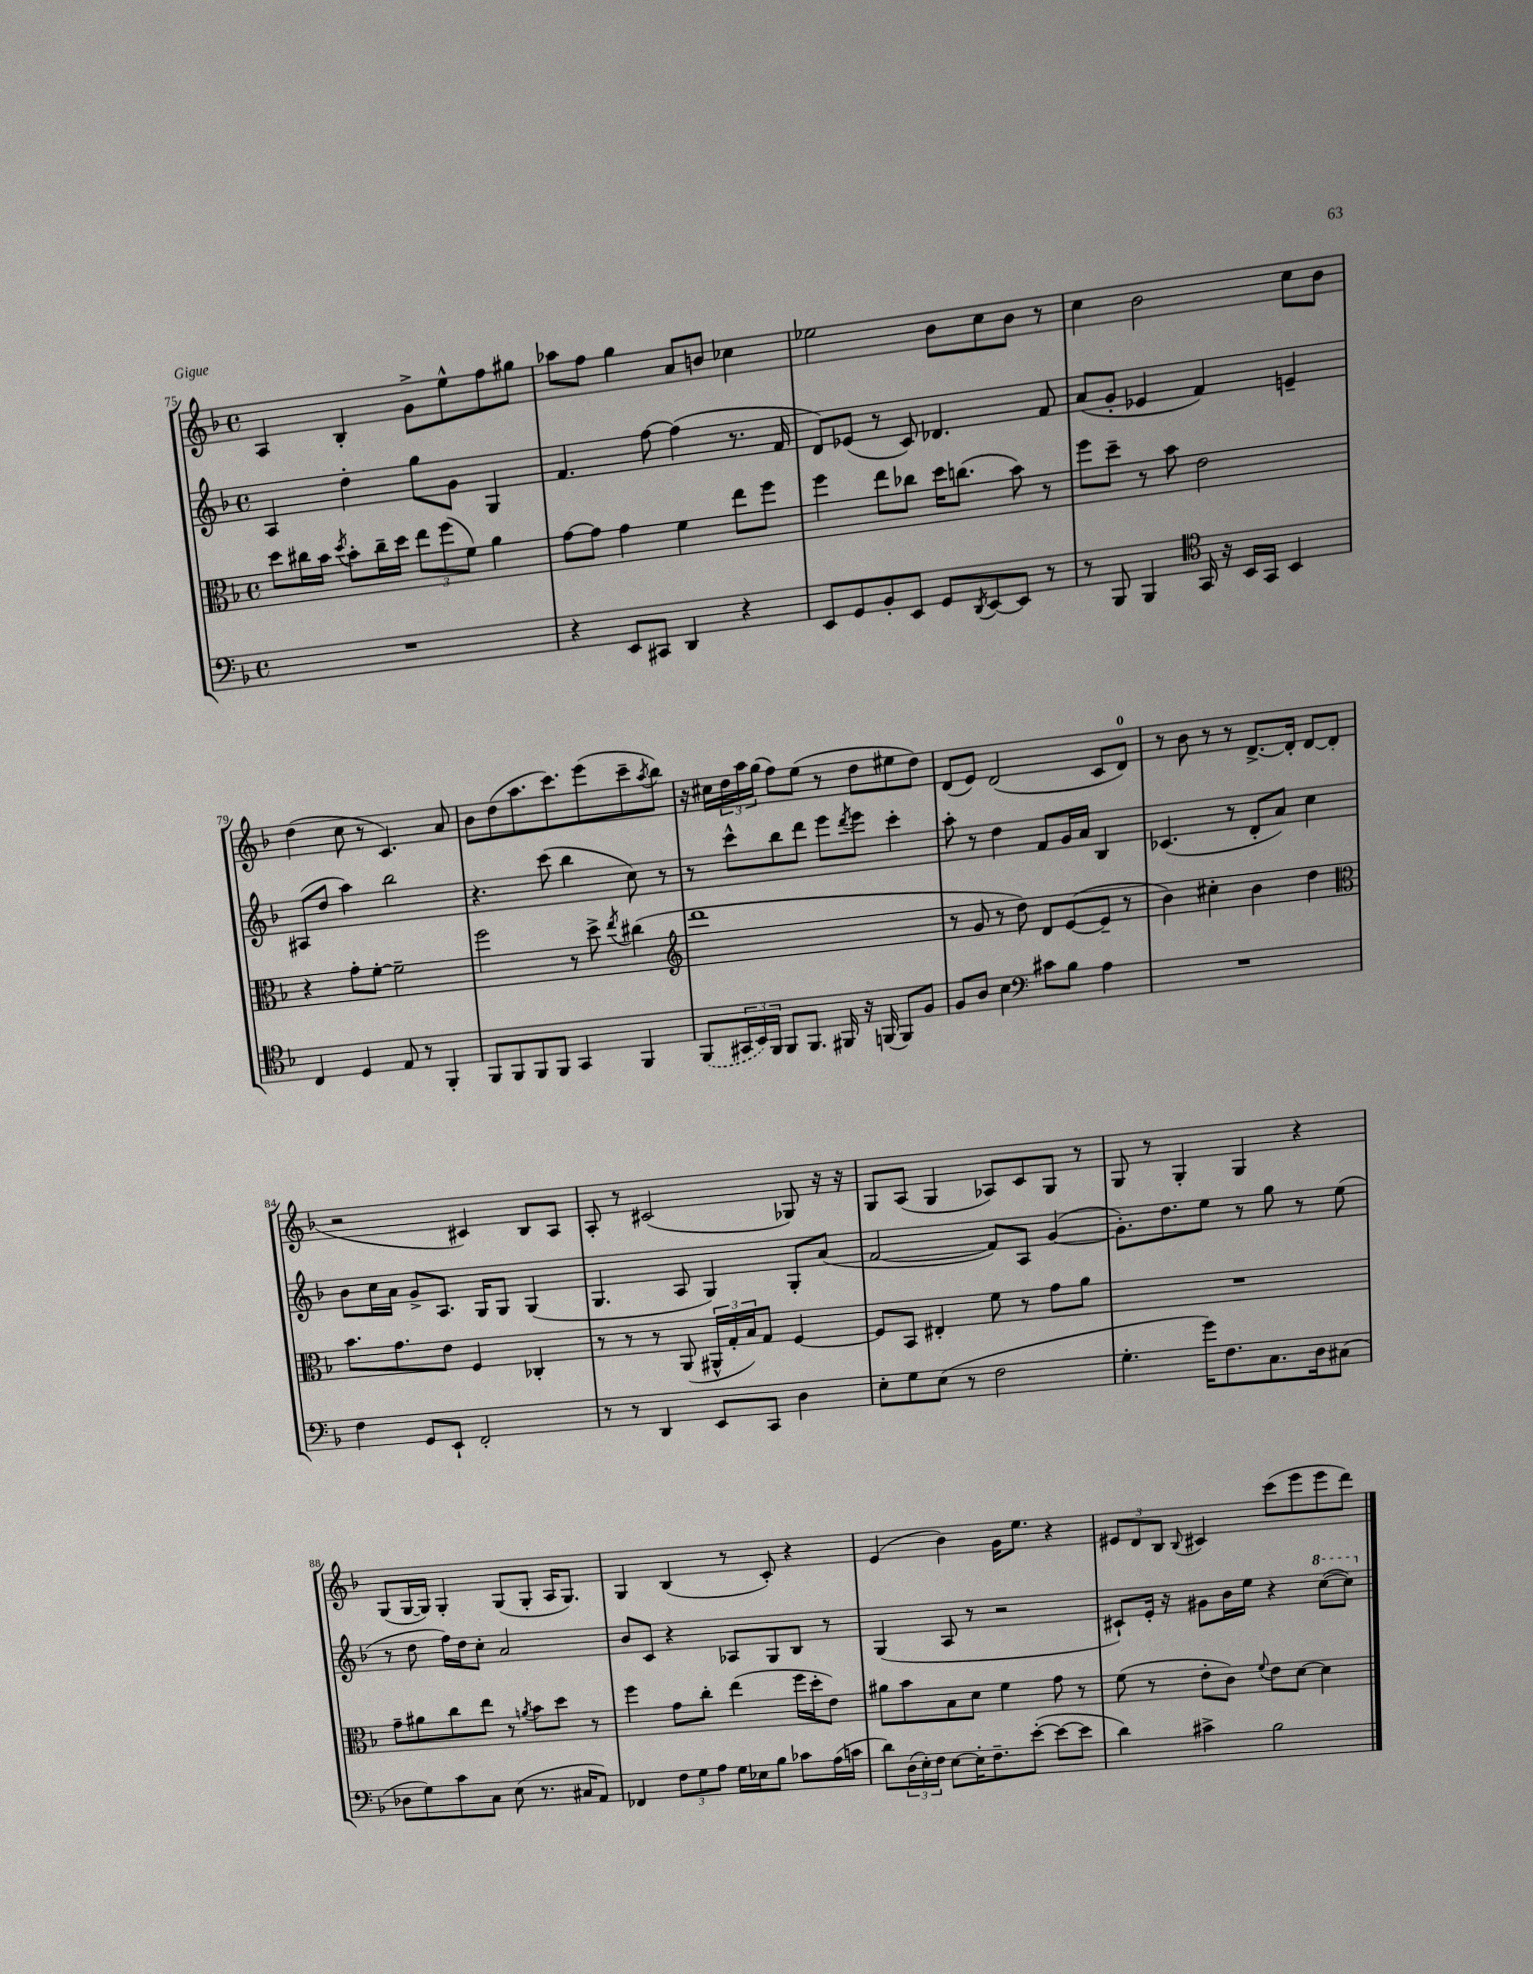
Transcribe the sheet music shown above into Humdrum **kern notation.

**kern	**kern	**kern	**kern
*staff4	*staff3	*staff2	*staff1
*clefF4	*clefC3	*clefG2	*clefG2
*k[b-]	*k[b-]	*k[b-]	*k[b-]
*M4/4	*M4/4	*M4/4	*M4/4
*met(c)	*met(c)	*met(c)	*met(c)
1r	8dd	4A	4A
.	16cc#	.	.
.	16b-	.	.
.	8qdd	.	.
.	8b-'	4dd'	4B-'
.	16cc#~	.	.
.	16dd	.	.
.	12ee	8gg	8g^
.	(12ff	.	.
.	.	8g	8ee^^
.	12f)	.	.
.	4a	4G	8ff
.	.	.	8gg#
=	=	=	=
4r	[8g	4.f	8aa-
.	8g]	.	8ff
8EE	4g	.	4gg
8CC#	.	[8ff	.
4DD	4f	(4ff]	8a
.	.	.	8b
4r	8ee	8.r	4cc-
.	8ff	.	.
.	.	16f	.
=	=	=	=
8EE	4ff	8d)	2ee-
8GG	.	(8e-	.
8BB-'	8ee	8r	.
8EE	8cc-	8c)	.
8GG	16dd	4.d-	8b-
.	(8.cc	.	.
8qDD	.	.	.
[8EE	.	.	8cc
8EE]	8b-)	.	8b-
8r	8r	8f	8r
=	=	=	=
8r	8ff	(8a	4cc
8BBB-	8dd~	8g'	.
4BBB-	8r	4e-	2b-
.	8b-	.	.
*clefC4	*	*	*
16GG	2e	4f)	.
16r	.	.	.
16BB-	.	.	.
16GG	.	.	.
4BB-	.	4e~	8cc
.	.	.	8b-
=	=	=	=
4C	4r	(8A#	(4dd
.	.	8dd	.
4D	8g'	4aa)	8cc
.	[8f'	.	8r
8E	2f~]	2bb-	4.c)
8r	.	.	.
4FF'	.	.	.
.	.	.	8a
=	=	=	=
8FF	2ff	4.r	8b-
8FF	.	.	(8dd
8FF	.	.	8.aa
8FF	.	(8ccc	.
.	.	.	8.ccc)
4GG	8r	4bb-	.
.	8dd^	.	(8eee
.	8qee	.	.
4FF	(4cc#	8cc)	8ccc~
.	.	.	8qaa
.	.	8r	8bb-)
=	=	=	=
*	*clefG2	*	*
(8FF	1ddd	8r	16r
.	.	.	16cc#
24GG#	.	8ccc^^	24dd
24BB-)	.	.	24aa
24FF	.	.	(24gg
8FF	.	8bb-	8ff)
8.FF	.	8ddd	(8ee
.	.	8eee	8r
16FF#	.	.	.
.	.	8qddd	.
16r	.	8eee	8dd
(16FF	.	.	.
8FF)	.	4ccc'	8ee#
8F	.	.	8dd)
=	=	=	=
8F	8r	8aa'	(8d
8A	8g	8r	8e)
4B-	8r	4dd	(2d
.	8dd)	.	.
*clefF4	*	*	*
8c#	8d	8f	.
8B-	([8e	16g	.
.	.	16a	.
4A	8e~]	4B-	8c
.	8r	.	8d)
=	=	=	=
1r	4b-)	(4.c-	8r
.	.	.	8b-
.	4cc#'	.	8r
.	.	8r	8r
.	4b-	8d'	[8.d^
.	.	8a)	.
.	.	.	16d']
.	4dd	4cc	[8d
.	.	.	(8d]
=	=	=	=
*	*clefC3	*	*
4F	8.b-	8b-	2r
.	.	16cc	.
.	8.g	16a	.
8GG	.	8g^	.
8EE`	8e	8.A	.
2FF'	4F	.	4c#)
.	.	16G	.
.	.	8G	.
.	4C-'	(4G	8B-
.	.	.	8A
=	=	=	=
8r	8r	4.G	8A'
8r	8r	.	8r
4DD	8r	.	(2c#
.	(8AA	8A	.
8EE	24AA#^^	4G)	.
.	24G'	.	.
.	24B-)	.	.
8CC	8G	.	.
4D	[4F	8G'	8G-)
.	.	(8a	16r
.	.	.	16r
=	=	=	=
8E'	8F]	[2f	8G
8G	8BB-	.	(8A
(8E	4E#'	.	4G
8r	.	.	.
2F	8f	8f])	8A-)
.	8r	8A	8c
.	8g	([4g	8G
.	8a	.	8r
=	=	=	=
4.G'	1r	8.g'])	8G
.	.	.	8r
.	.	8.dd	.
.	.	.	4G'
16g)	.	8ee	.
8.F	.	.	.
.	.	8r	4G
8.C	.	8gg	.
.	.	8r	4r
16D	.	.	.
(8C#	.	(8ee	.
=	=	=	=
8D-	8g~	8r	(8G
8G)	8a#	8dd	[16G
.	.	.	16G])
8c	8cc	16ff)	4G'
.	.	16dd	.
8C	8ee	8cc'	.
(8E	8r	2a	(8G
.	8qa	.	.
8.r	8b-	.	8G'
.	8dd	.	16A
16C#	.	.	8.G)
8AA)	8r	.	.
=	=	=	=
4FF-	4ff	8b-	4G
.	.	8c	.
12F	8g	4r	(4B-
12G	.	.	.
.	8cc'	.	.
12A	.	.	.
16G	(4ee	8A-	8r
16E-	.	.	.
8B-	.	8G	8c')
8c-	16ff	8B-	4r
.	16dd'	.	.
(16A	8e)	8r	.
16c	.	.	.
=	=	=	=
8d)	8a#	(4G	(4e
(24D	8b-	.	.
24E')	.	.	.
24F	.	.	.
[8E	8B-	8A	4b-)
16E']	8d	8r	.
8.F~	.	.	.
.	4f	2r	16g
.	.	.	8.ee
([8e'	.	.	.
8e_	8g	.	4r
8e]	8r	.	.
=	=	=	=
4d)	(8f	8c#`)	12e#
.	.	.	12d
.	8r	16e'	.
.	.	.	12B-
.	.	16r	.
.	.	.	8qqB-
4c#^	8e'	8g#	4c#
.	8c)	16b-	.
.	.	16ee	.
.	8qqf	.	.
2B-	8e	4r	(8ccc
.	[8d	.	8eee
.	4d]	([8ccc	8eee
.	.	8ccc])	8ddd)
==	==	==	==
*-	*-	*-	*-
